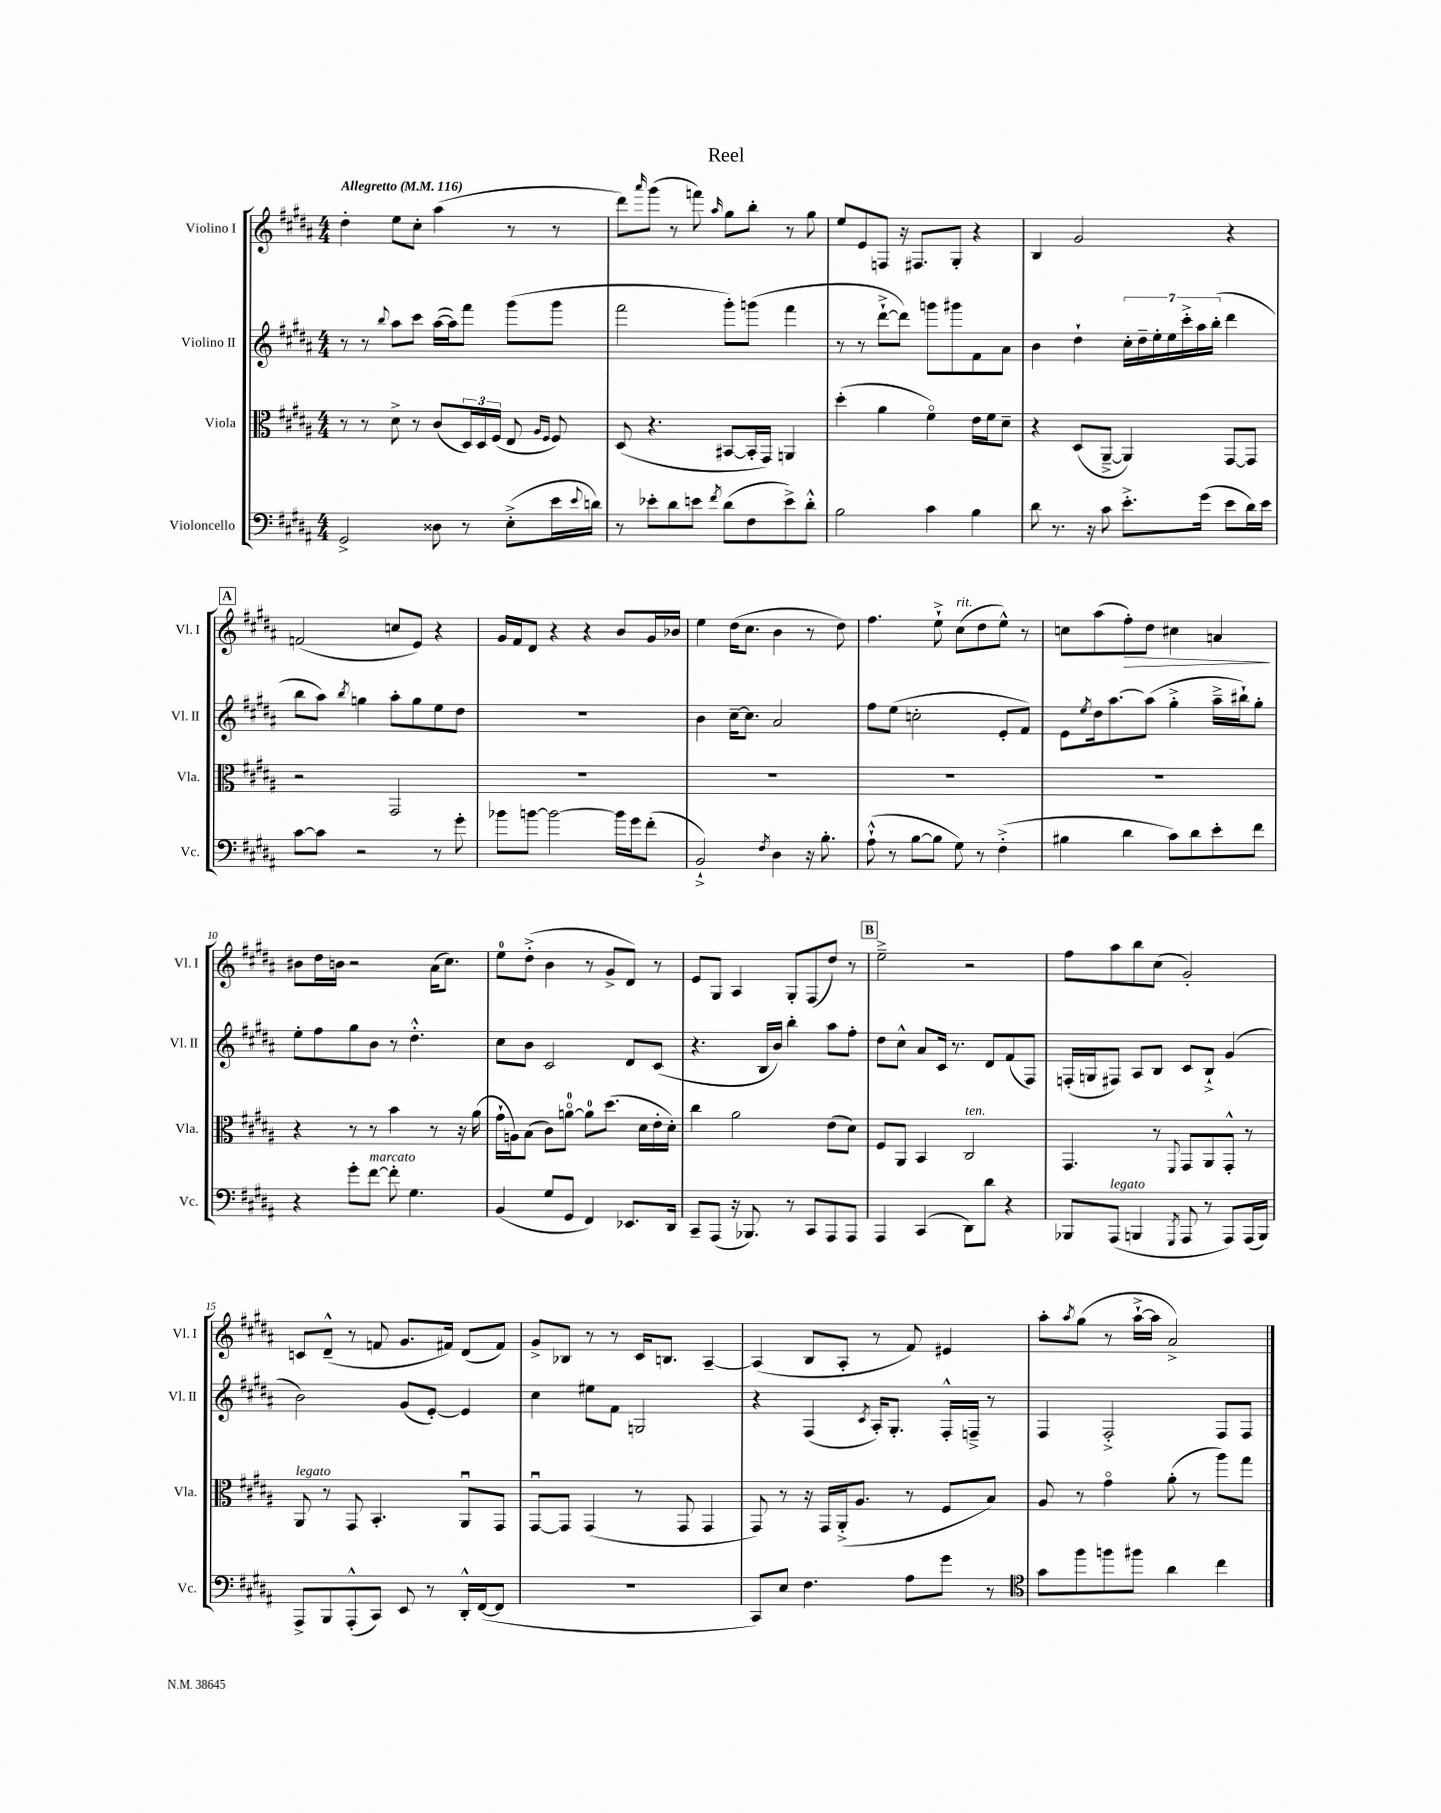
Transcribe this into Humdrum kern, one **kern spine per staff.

**kern	**kern	**kern	**kern	**dynam
*part4	*part3	*part2	*part1	*part1
*staff4	*staff3	*staff2	*staff1	*staff1
*I"Violoncello	*I"Viola	*I"Violino II	*I"Violino I	*
*I'Vc.	*I'Vla.	*I'Vl. II	*I'Vl. I	*
*clefF4	*clefC3	*clefG2	*clefG2	*
*k[f#c#g#d#a#]	*k[f#c#g#d#a#]	*k[f#c#g#d#a#]	*k[f#c#g#d#a#]	*
*M4/4	*M4/4	*M4/4	*M4/4	*
*MM116	*MM116	*MM116	*MM116	*
=1	=1	=1	=1	=1
!	!	!	!LO:TX:a:B:t=Allegretto	!
2GG#^/	8r	8r	4dd#'\	.
.	8r	8r	.	.
.	.	8qqbb/	.	.
.	8d#^\	8aa#\L	8ee\L	.
.	8r	8ccc#\J	8cc#'\J	.
8D##X\	(8c#/L	([16aa#\LL	(4aa#\	.
.	.	16aa#\J])	.	.
8r	24D#/L)	8fff#\J	.	.
.	24D#/	.	.	.
.	(24F#/JJ	.	.	.
(8E'^\L	8E/	(8ggg#\L	8r	.
.	16qqA#/LL	.	.	.
.	16qqF#/JJ	.	.	.
16e\L	8F#/)	8ggg#\J	8r	.
8qqe/	.	.	.	.
16dn\JJ)	.	.	.	.
=2	=2	=2	=2	=2
8r	(8D#/	2fff#\	8ddd#\L)	.
.	.	.	16qqaaa#/	.
8e-X'\L	4.r	.	(8ggg#\J	.
8d#\	.	.	8r	.
8en\J	.	.	8fffn\)	.
8qf#/	.	.	16qqaa#/	.
(8d#\L	[8BB#X/L	8ggg#'\L)	8gg#\L	.
8F#\	16BB#'/L]	(8gggn\J	8bb'\J	.
.	16GG#/JJ)	.	.	.
8e^\)	4AAn/	4fff#\	8r	.
8d#'^^\J	.	.	8gg#\	.
=3	=3	=3	=3	=3
2B\	(4dd#'\	8r	8ee/L	.
.	.	8r	8e/	.
.	4a#\	[8ddd#`^\L	8Fn/J	.
.	.	8ddd#\J])	16r	.
.	.	.	8.F#X/L	.
4c#\	4f#\)	8gggn\L	.	.
.	.	8ggg#X\	8G#'/J	.
4B\	16e\LL	8f#\	4r	.
.	16f#\J	.	.	.
.	8d#~\J	8a#\J	.	.
=4	=4	=4	=4	=4
8d#\	4r	4b\	4B/	.
8.r	.	.	.	.
.	(8D#/L	4dd#`\	2g#/	.
16r	.	.	.	.
8c#\	[8AA#~^/J	.	.	.
8.e'^\L	4AA#/])	28cc#'\LL	.	.
.	.	28dd#~\	.	.
.	.	28ee'\	.	.
.	.	28ee\	.	.
.	.	28ccc#'^\	.	.
.	.	28aa#\	.	.
(16g#\Jk	.	.	.	.
.	.	(28bb'\JJ	.	.
8e\L	[8GG#/L	4ddd#\	4r	.
16d#\L)	8GG#/J]	.	.	.
16e\JJ	.	.	.	.
!!LO:LB:g=z
!!LO:REH:place=s1:t=A
=5	=5	=5	=5	=5
[8c#\L	2r	8bb\L	(2fn/	.
8c#\J]	.	8aa#\J)	.	.
.	.	8qbb/	.	.
2r	.	4ggn\	.	.
.	2GG#/	8aa#'\L	8ccn/L	.
.	.	8gg\	8e/J)	.
8r	.	8ee\	4r	.
8g#'\	.	8dd#\J	.	.
=6	=6	=6	=6	=6
8b-X\L	1r	1r	16g#/LL	.
.	.	.	16f#/J	.
[8bn\J	.	.	8d#/J	.
2b\_	.	.	4r	.
.	.	.	4r	.
16b\LL]	.	.	8b/L	.
16g#\J	.	.	.	.
(8f#'\J	.	.	16g#/L	.
.	.	.	16b-X/JJ	.
=7	=7	=7	=7	=7
2BB`^/)	1r	4b\	4ee\	.
.	.	[16cc#~\KL	(16dd#\KL	.
.	.	8.cc#\J]	8.cc#\J	.
8qF#/	.	.	.	.
4D#\	.	2a#/	4b\	.
16r	.	.	8r	.
8.B'\	.	.	.	.
.	.	.	8dd#\)	.
=8	=8	=8	=8	=8
(8A#`^^\	1r	8ff#\L	4.ff#\	.
8r	.	(8ee\J	.	.
[8B\L	.	2ccn'\	.	.
8B\J]	.	.	8ee`^\	.
!	!	!	!LO:TX:a:i:t=rit.	!
8G#\)	.	.	(8cc#\L	.
8r	.	.	8dd#\	.
(4F#'^\	.	8e'/L	8ee^^\J)	.
.	.	8f#/J)	8r	.
=9	=9	=9	=9	=9
4B#X\	1r	8e\L	8ccn\L	.
.	.	8qee/	.	.
.	.	16dd#\k	(8aa#\	.
.	.	[8.aa#\	.	.
!	!	!	!	!LO:HP:b
4d#\	.	.	8ff#'\)	>
.	.	(8aa#\J]	8dd#\J	.
8c#\L)	.	4gg#'^\	4cc#X\	.
8d#\	.	.	.	.
8e'\	.	16aa#~^\LL	4an/	.
.	.	16bb#X`\J)	.	.
8f#\J	.	8gg#'\J	.	.
.	.	.	.	]
!!LO:LB:g=z
=10	=10	=10	=10	=10
4r	4r	8ee'\L	8b#X\L	.
.	.	8ff#\	16dd#\L	.
.	.	.	16bn\JJ	.
8g#'\L	8r	8gg#\	2r	.
!LO:TX:a:i:t=marcato	!	!	!	!
[8f#\J	8r	8b\J	.	.
8f#'\]	4b\	8r	.	.
4.G#\	.	4.dd#'^^\	.	.
.	8r	.	(16a#\KL	.
.	.	.	8.cc#\J)	.
.	16r	.	.	.
.	(16a#\	.	.	.
=11	=11	=11	=11	=11
(4BB/	16g#`\LL	8cc#\L	8ee\L	.
.	16An\J)	.	.	.
.	(8B\J	8b\J	(8dd#'^\J	.
8G#/L	8c#\L)	2c#/	4b\	.
8GG#/J	[8an\J	.	.	.
4FF#/)	8a\L]	.	8r	.
.	(8.dd#\J	.	8g#^/L	.
8.EE-X/L	.	8d#/L	8d#/J)	.
.	16d#\LL	.	.	.
.	16e'\	(8c#/J	8r	.
16DD#/Jk	16d#'\JJ)	.	.	.
=12	=12	=12	=12	=12
8CC#~/L	4cc#\	4.r	8e/L	.
(8AAA#/J	.	.	8G#/J	.
16r	2a#\	.	4A#/	.
8.BBB-X/)	.	.	.	.
.	.	16B/LL	.	.
.	.	16b/JJ)	.	.
8r	.	4bb'\	8G#'/L	.
8CC#/L	.	.	(8F#/	.
8AAA#/	(8e\L	8aa#\L	8dd#/J)	.
8AAA#/J	8d#\J)	8ff#'\J	8r	.
!!LO:REH:place=s1:t=B
=13	=13	=13	=13	=13
4AAA#/	8F#/L	8dd#\L	2ee~^\	.
.	8AA#/J	8cc#^^\J	.	.
(4CC#/	4BB/	8a#/L	.	.
.	.	16c#/Jk	.	.
.	.	8.r	.	.
!	!LO:TX:a:i:t=ten.	!	!	!
8DD#\L)	2C#/	.	2r	.
8d#\J	.	8d#/L	.	.
4r	.	(8f#/	.	.
.	.	8F#/J)	.	.
=14	=14	=14	=14	=14
8BBB-X/L	4.GG#/	(16Fn'/LL	8ff#\L	.
.	.	16Gn/J	.	.
!LO:TX:a:i:t=legato	!	!	!	!
(8AAA#/J	.	8F#X/J)	8aa#\	.
4BBBn/	.	8A#/L	8bb\	.
.	8r	8B/J	(8cc#\J	.
8qGGG#/	8qqFF#/	.	.	.
8AAA#/	8GG#/L	8c#/L	2g#'/)	.
8r	8AA#/	8B`^/J	.	.
8AAA#/L)	8GG#'^^/J	(4g#/	.	.
(16AAA#/L	8r	.	.	.
16BBB/JJ)	.	.	.	.
!!LO:LB:g=z
=15	=15	=15	=15	=15
!	!LO:TX:a:i:t=legato	!	!	!
8AAA#^/L	8AA#/	2b\)	8cn/L	.
8BBB/	8r	.	(8d#~^^/J	.
(8AAA#'^^/	8GG#/	.	8r	.
8CC#/J)	4.BB'/	.	8fn/	.
8EE/	.	(8g#/L	8.g#/L	.
8r	.	[8e'/J)	.	.
.	.	.	16f#X/Jk)	.
16DD#'^^/LL	8AA#u/L	4e/]	(8d#/L	.
([16FF#/J	.	.	.	.
8FF#/J]	8GG#/J	.	8f#/J)	.
=16	=16	=16	=16	=16
1r	[8GG#u/L	4cc#\	8g#^/L	.
.	8GG#/J]	.	8B-X/J	.
.	(4GG#/	8ee#X\L	8r	.
.	.	8f#\J	8r	.
.	8r	2Gn/	16c#/KL	.
.	.	.	8.Bn/J	.
.	8GG#/	.	.	.
.	4GG#/	.	[4A#~/	.
=17	=17	=17	=17	=17
8CC#/L)	8GG#/)	4r	(4A#/]	.
8E/J	8r	.	.	.
4.F#\	16r	(4F#/	8B/L	.
.	16GG#/LL	.	.	.
.	(16AA#'^/J	.	8A#'/J	.
.	8.A#/J	.	.	.
.	.	8qc#/	.	.
.	.	16A#'/KL)	8r	.
.	.	8.G#'/J	.	.
8A#\L	8r	.	8f#/)	.
8g#\J	8F#/L	16F#'^^/LL	4e#X/	.
.	.	16Fn~^/JJ	.	.
8r	8B/J)	8r	.	.
=18	=18	=18	=18	=18
*clefC4	*	*	*	*
8g#\L	8A#/	4F#/	8aa#'\L	.
.	.	.	8qaa#/	.
8ff#\	8r	.	(8gg#\J	.
8ffn\	4g#\	2F#'^/	8r	.
8ff#X\J	.	.	[16aa#`^\LL	.
.	.	.	16aa#\JJ]	.
4a#\	(8a#'\	.	2a#^/)	.
.	8r	.	.	.
4cc#\	8aa#\L)	8F#/L	.	.
.	8gg#\J	8F#/J	.	.
==	==	==	==	==
*-	*-	*-	*-	*-
